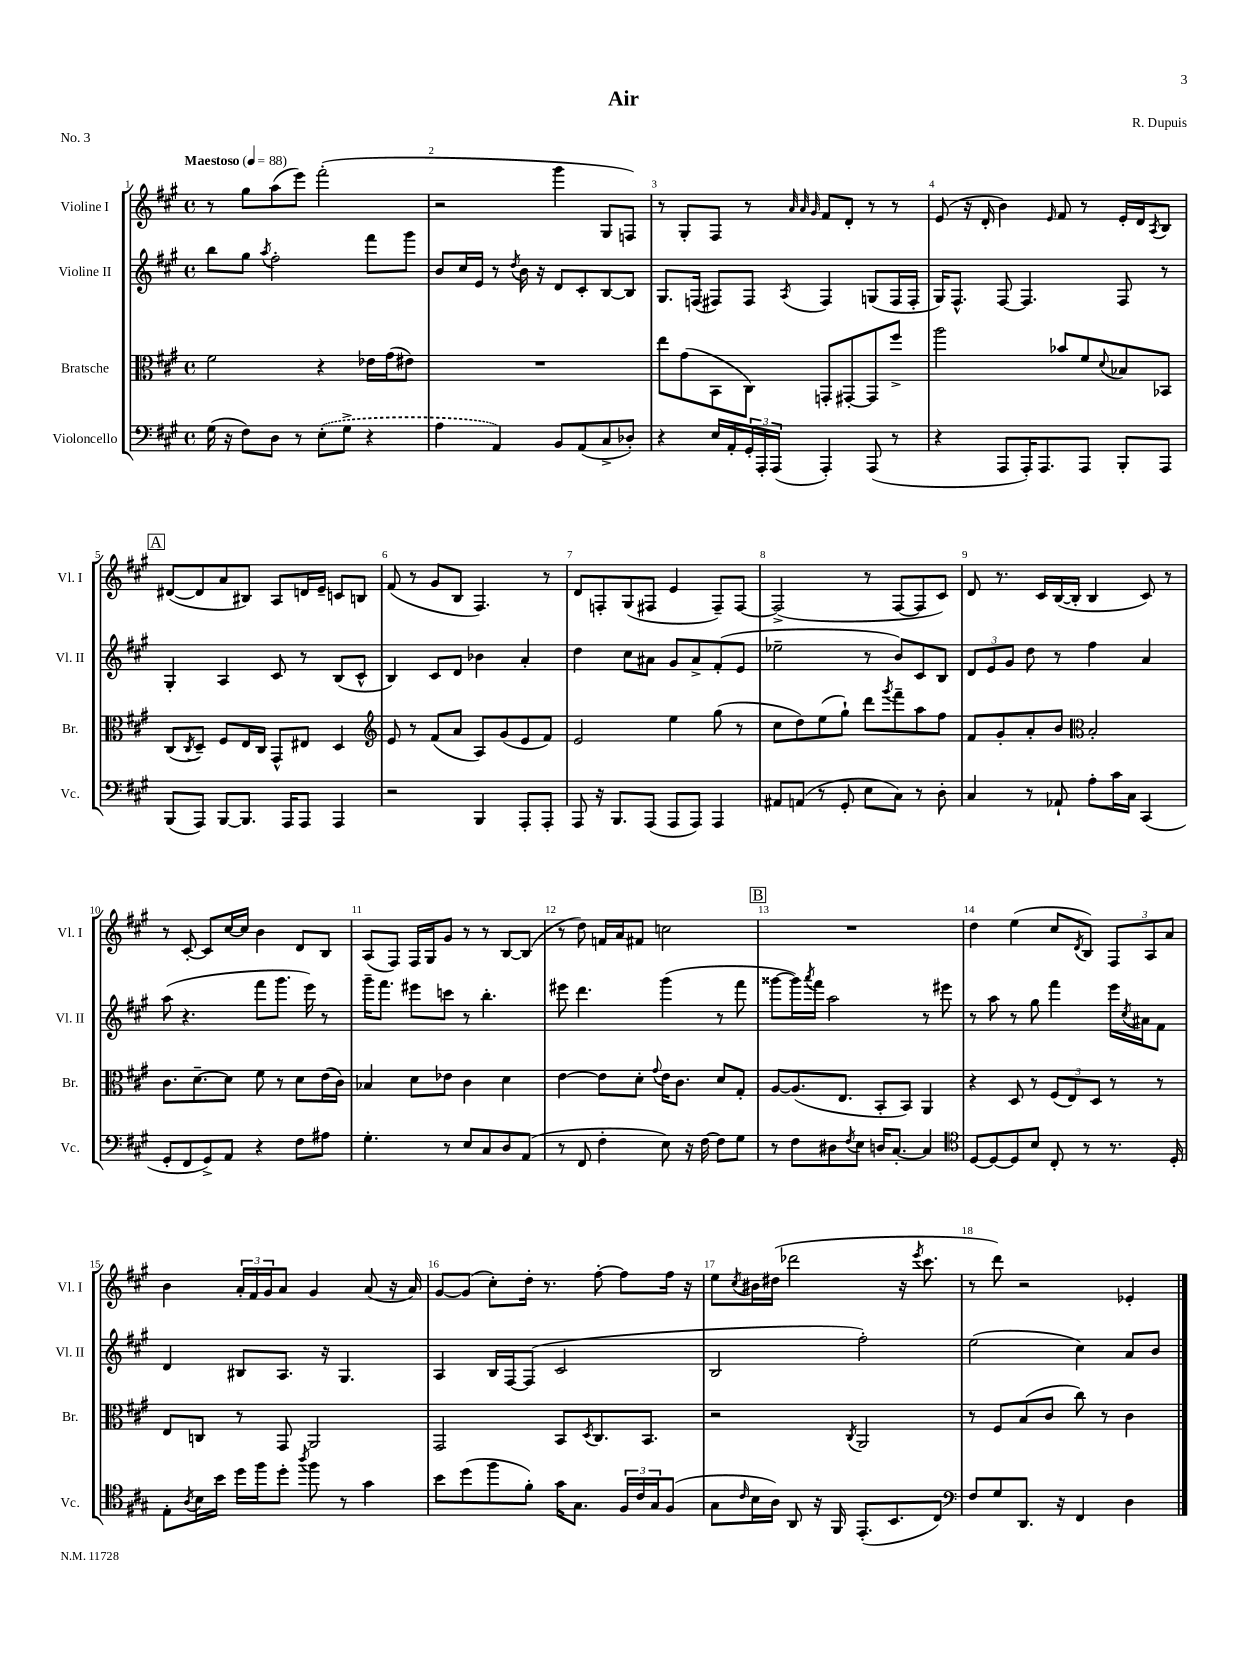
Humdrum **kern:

**kern	**kern	**kern	**kern
*part4	*part3	*part2	*part1
*staff4	*staff3	*staff2	*staff1
*I"Violoncello	*I"Bratsche	*I"Violine II	*I"Violine I
*I'Vc.	*I'Br.	*I'Vl. II	*I'Vl. I
*clefF4	*clefC3	*clefG2	*clefG2
*k[f#c#g#]	*k[f#c#g#]	*k[f#c#g#]	*k[f#c#g#]
*M4/4	*M4/4	*M4/4	*M4/4
*met(c)	*met(c)	*met(c)	*met(c)
*MM88	*MM88	*MM88	*MM88
=1	=1	=1	=1
!	!	!	!LO:TX:a:B:t=Maestoso
(16G#\	2f#\	8bb\L	8r
16r	.	.	.
8F#\L)	.	8gg#\J	8gg#\L
.	.	8qaa/	.
8D\J	.	2ff#'\	(8aa\
8r	.	.	8eee\J)
(8E'\L	4r	.	(2fff#'\
8G#^\J	.	.	.
4r	16e-X\LL	8fff#\L	.
.	(16g#\J	.	.
.	8e#X\J)	8ggg#\J	.
=2	=2	=2	=2
4A\	1r	8b/L	2r
.	.	16cc#/L	.
.	.	16e/JJ	.
4AA/)	.	8r	.
.	.	8qdd/	.
.	.	16b\	.
.	.	16r	.
8BB/L	.	8d/L	4ggg#\
(8AA/	.	8c#'/	.
8C#^/	.	[8B/	8G#/L
8D-X'/J)	.	8B/J]	8Fn/J)
=3	=3	=3	=3
4r	8ee\L	8.G#/L	8r
.	(8g#\	.	8G#'/L
.	.	(16Fn/Jk	.
16E/LL	8BB\	8F#X/L)	8F#/J
16AA'/	.	.	.
24GG#'/	8C#\J)	8F#/J	8r
24AAA'/	.	.	.
(24AAA/JJ	.	.	.
.	.	.	32qqa/
.	.	.	32qqa/
.	.	8qA/	32qqg#/
4AAA'/)	8GGn'/L	4F#/	8f#/L
.	[8GG#X'/	.	8d'/J
(8AAA/	8GG#/]	(8Gn/L	8r
8r	8ff#^/J	16F#/L	8r
.	.	16F#'/JJ	.
=4	=4	=4	=4
4r	2aa\	16G#/KL)	(8e/
.	.	8.F#^^/J	.
.	.	.	16r
.	.	.	16d'/
8AAA/L	.	[8F#/	4b\)
16AAA'/K)	.	4.F#/]	.
8.AAA/	.	.	.
.	.	.	16qqe/
.	8b-X/L	.	8f#/
8AAA/J	8f#/	.	8r
.	8qqd/	.	.
8BBB'/L	8B-X/	8F#/	16e'/LL
.	.	.	16d/J
.	.	.	8qA/
8AAA/J	8BB-X/J	8r	8B/J
!!LO:LB:g=z
!!LO:REH:place=s1:t=A
=5	=5	=5	=5
(8BBB/L	(8C#/L	4G#'/	([8d#X/L
.	8qC#/	.	.
8AAA/J)	8D~/J)	.	8d#/]
[8BBB/L	8F#/L	4A/	8a/
8.BBB/J]	16E/L	.	8B#X/J)
.	16C#/JJ	.	.
.	8GG#^^/L	8c#/	8A/L
16AAA/KL	.	.	.
8AAA/J	8E#X/J	8r	16dn/L
.	.	.	16e~/JJ
4AAA/	4D/	(8B/L	8cn/L
.	.	8c#^^/J	8Bn/J
=6	=6	=6	=6
*	*clefG2	*	*
2r	8e/	4B/)	(8f#/
.	8r	.	8r
.	(8f#/L	8c#/L	8g#/L
.	8a/J	8d/J	8B/J
4BBB/	8A/L)	4b-X\	4.F#/)
.	(8g#/	.	.
8AAA'/L	8e/	4a'/	.
8AAA'/J	8f#/J)	.	8r
=7	=7	=7	=7
8AAA/	2e/	4dd\	8d/L
16r	.	.	8Fn'/
8.BBB/L	.	.	.
.	.	8cc#\L	(8G#/
(8AAA/J	.	8a#X\J	8F#X/J
8AAA/L	4ee\	8g#/L	4e/
8AAA/J)	.	8a#^/	.
4AAA/	(8gg#\	(8f#'/	8F#~/L)
.	8r	8e/J	[8F#/J
=8	=8	=8	=8
8AA#X/L	8cc#\L	2ee-X~\	(2F#^/]
(8AAn/J	8dd\)	.	.
8r	(8ee\	.	.
8GG#'/	8gg#`\J)	.	.
8E\L	8ddd\L	8r	8r
.	8qggg#/	.	.
8C#\J)	8fff#~\	8b/L)	[8F#/L
8r	8aa\	8c#/	8F#/]
8D'\	8ff#\J	8B/J	8c#/J)
=9	=9	=9	=9
4C#/	8f#/L	12d/L	8d/
.	.	12e/	.
.	8g#'/	.	8.r
.	.	12g#/J	.
8r	8a'/	8dd\	.
.	.	.	16c#/LL
8AA-X`/	8b/J	8r	([16B/
.	.	.	16B'/JJ]
*	*clefC3	*	*
8A'\L	2B'/	4ff#\	4B/
16c#\L	.	.	.
16C#\JJ	.	.	.
(4CC#/	.	4a/	8c#/)
.	.	.	8r
!!LO:LB:g=z
=10	=10	=10	=10
8GG#'/L	8.c#\L	(8aa\	8r
8FF#/	.	4.r	[8c#'/
.	[8.d~\	.	.
8GG#^/)	.	.	8c#/L]
8AA/J	8d\J]	.	[16cc#/L
.	.	.	16cc#/JJ]
4r	8f#\	8fff#\L	4b\
.	8r	8.ggg#\J	.
8F#\L	8d\L	.	8d/L
.	.	16eee\)	.
8A#X\J	(16e\L	8r	8B/J
.	16c#\JJ)	.	.
=11	=11	=11	=11
4.G#'\	4B-X/	16ggg#~\KL	(8A/L
.	.	8.fff#\J	.
.	.	.	8F#/J)
.	8d\L	8eee#X\L	16F#/LL
.	.	.	16G#/J
8r	8e-X\J	8cccn\J	8g#/J
8E/L	4c#\	8r	8r
8C#/	.	4.bb'\	8r
8D/	4d\	.	[8B/L
(8AA/J	.	.	(8B/J]
=12	=12	=12	=12
8r	[4e\	8eee#X\	8r
8FF#/	.	4.ddd\	8dd\)
4F#'\	8e\L]	.	16fn/LL
.	.	.	16a/J
.	8d'\J	.	8f#X/J
.	8qqg#/	.	.
8E\)	16e\KL	(4ggg#\	2ccn\
.	8.c#\J	.	.
16r	.	.	.
[16F#\	.	.	.
8F#\L]	8d/L	8r	.
8G#\J	8G#'/J	8fff#\	.
!!LO:REH:place=s1:t=B
=13	=13	=13	=13
8r	[8A/L	[8ggg##X\L	1r
8F#\L	(8.A/]	16ggg##\L])	.
.	.	8qaaa/	.
.	.	16fff#\JJ	.
8D#X\	.	2aa\	.
.	8.E/J	.	.
8qF#/	.	.	.
8E\J	.	.	.
16Dn/KL	8BB'/L	.	.
[8.C#'/J	.	.	.
.	8BB/J)	.	.
4C#/]	4AA/	8r	.
.	.	8eee#X\	.
=14	=14	=14	=14
*clefC4	*	*	*
[8D/L	4r	8r	4dd\
8D/_	.	8aa\	.
8D/]	8D/	8r	(4ee\
8B/J	8r	8gg#\	.
8C#'/	(12F#/L	4fff#\	8cc#/L
.	12E/)	.	.
.	.	.	8qd/
8r	.	.	8B/J)
.	12D/J	.	.
8.r	8r	16eee\LL	12F#/L
.	.	8qcc#/	.
.	.	16a#X\J	.
.	.	.	12A/
.	8r	8f#\J	.
.	.	.	12a/J
16D'/	.	.	.
!!LO:LB:g=z
=15	=15	=15	=15
8E'\L	8E/L	4d/	4b\
8qA/	.	.	.
16B\L	8Cn/J	.	.
16b\JJ	.	.	.
16dd\LL	8r	8B#X/L	24a'/LL
.	.	.	24f#/
16ff#\J	.	.	.
.	.	.	24g#/J
8dd'\J	8GG#/	8.A/J	8a/J
8qaa/	.	.	.
8ff#\	2AA/	.	4g#/
.	.	16r	.
8r	.	4.G#/	.
4g#\	.	.	(8a/
.	.	.	16r
.	.	.	16a/)
=16	=16	=16	=16
8b\L	2GG#/	4A/	[8g#/L
(8dd\	.	.	(8g#/J]
8ff#\	.	16B/LL	8cc#'\L)
.	.	[16F#/J	.
8f#'\J)	.	(8F#/J]	16dd'\Jk
.	.	.	8.r
16g#\KL	8BB/L	2c#/	.
8.G#\J	.	.	.
.	8qD/	.	.
.	8.C#/	.	[8ff#'\
24F#/LL	.	.	8ff#\L]
24c#/	.	.	.
.	8.BB/J	.	.
24G#/J	.	.	.
(8F#/J	.	.	16ff#\Jk
.	.	.	16r
=17	=17	=17	=17
8G#\L	2r	2B/	8ee\L
16qqc#/	.	.	8qcc#/
16B\L	.	.	16b#X\L
16A\JJ)	.	.	(16dd#X\JJ
8AA/	.	.	2ddd-X\
16r	.	.	.
16FF#/	.	.	.
.	8qC#/	.	.
(8.EE'/L	2AA/	2ff#'\)	.
8.BB/	.	.	.
.	.	.	16r
.	.	.	8qeee/
.	.	.	8.ccc#\
8C#/J)	.	.	.
=18	=18	=18	=18
*clefF4	*	*	*
8F#/L	8r	(2ee\	8r
8G#/	8F#/L	.	8ddd\)
8.DD/J	(8B/	.	2r
.	8c#/J	.	.
16r	.	.	.
4FF#/	8cc#\)	4cc#\)	.
.	8r	.	.
4D\	4c#\	8a/L	4e-X'/
.	.	8b/J	.
==	==	==	==
*-	*-	*-	*-
